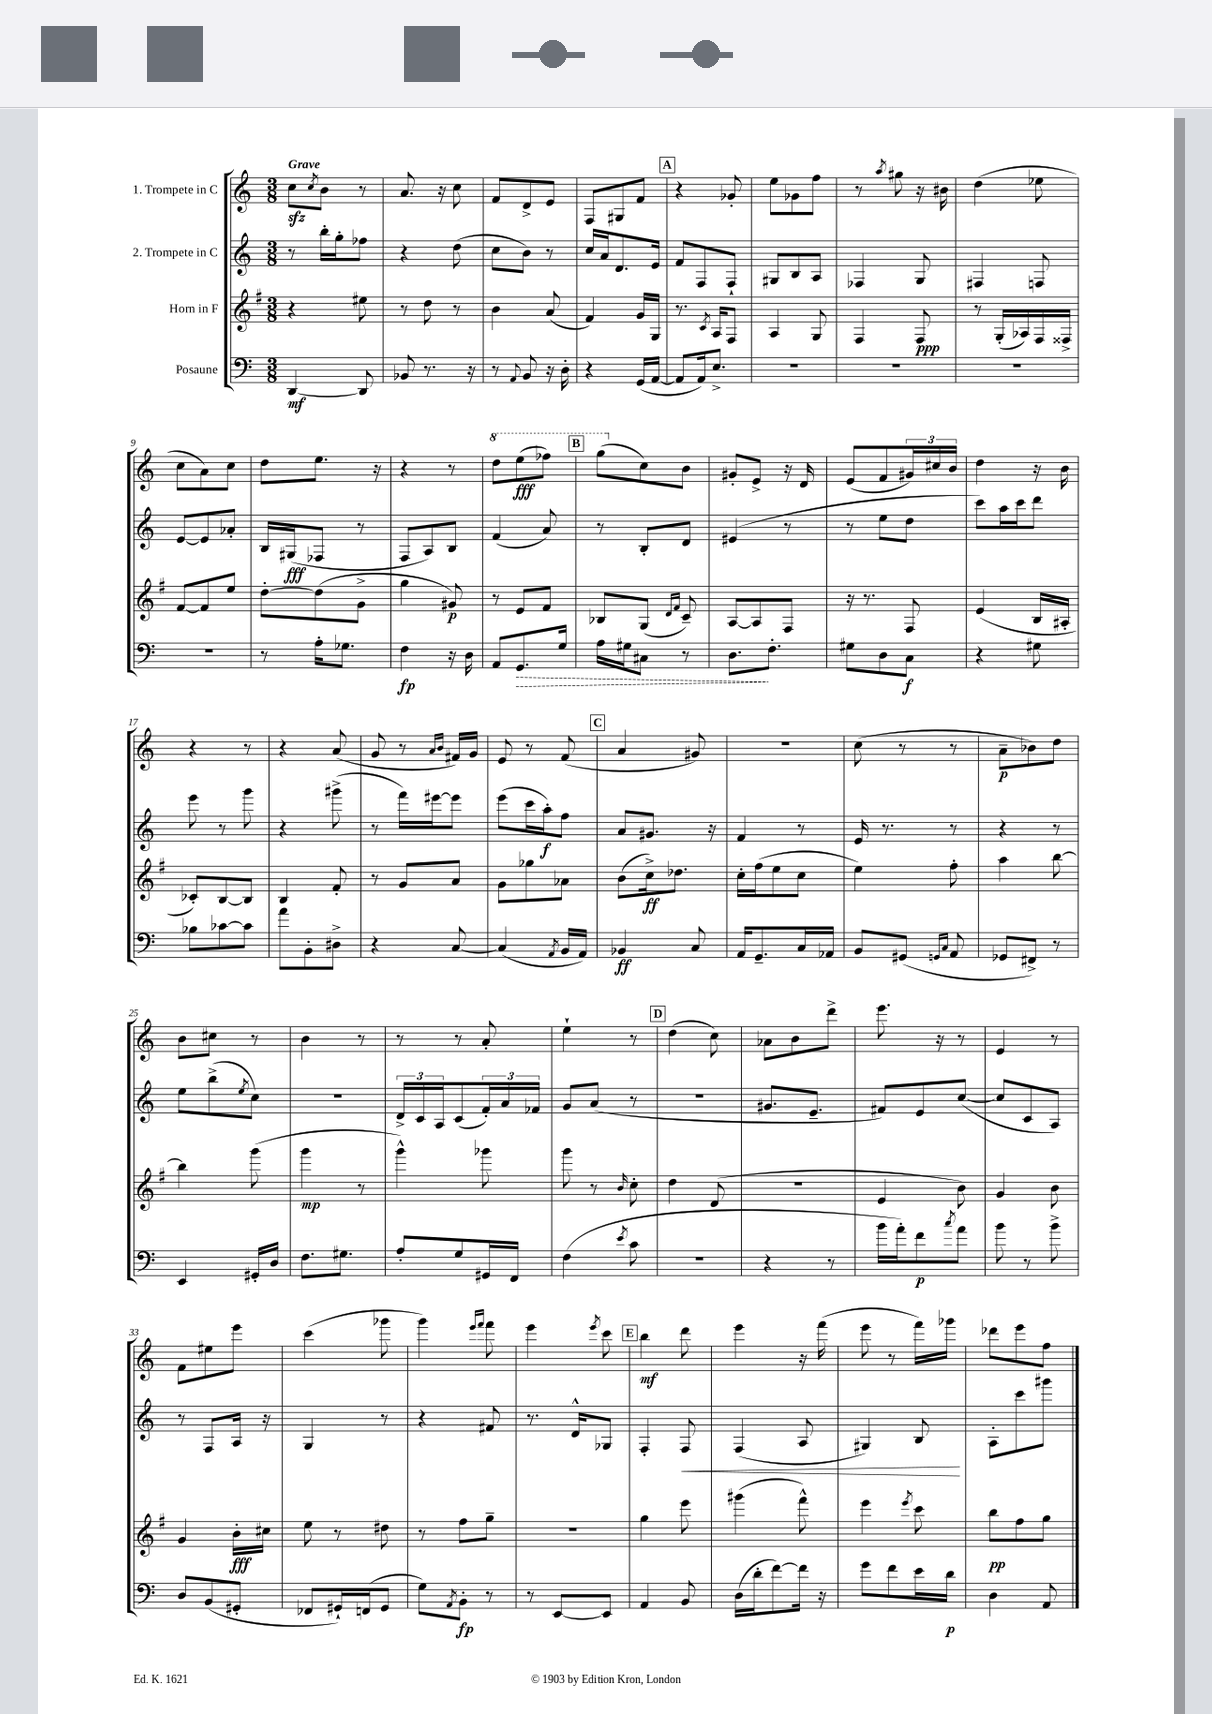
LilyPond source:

<<
\new StaffGroup <<
\new Staff = "s0" \with { instrumentName = "1. Trompete in C" } {
    \clef treble \key c \major \numericTimeSignature \time 3/8 \tempo "Grave"
    c''8\sfz \acciaccatura { c''8 } b'8 r8 |
    a'8. r16 c''8 |
    f'8 d'8-> e'8 |
    f8 gis8 f'8 |
    \mark \markup { \box "A" } r4 ges'8-. |
    e''8 ges'8 f''8 |
    r8 \acciaccatura { a''8 } gis''8 r16 bis'16 |
    d''4( ees''8 |
    c''8 a'8) c''8 |
    d''8 e''8. r16 |
    r4 r8 |
    \ottava #1 d'''8 e'''8\fff( fes'''8) |
    \mark \markup { \box "B" } g'''8( \ottava #0 c''8) b'8 |
    gis'8-. e'8-> r16 d'16 |
    e'8( f'8 \tuplet 3/2 { gis'16) cis''16 b'16 } |
    d''4 r16 b'16 |
    r4 r8 |
    r4 a'8( |
    g'8 r8 \grace { a'16 b'16 } fis'16) g'16 |
    e'8 r8 f'8( |
    \mark \markup { \box "C" } a'4 gis'8) |
    R4. |
    c''8( r8 r8 |
    a'8--\p bes'8) d''8 |
    b'8 cis''8 r8 |
    b'4 r8 |
    r8 r8 a'8-. |
    e''4-! r8 |
    \mark \markup { \box "D" } d''4( c''8) |
    aes'8 b'8 d'''8-> |
    e'''8. r16 r8 |
    e'4 r8 |
    f'8 eis''8 e'''8 |
    c'''4( ges'''8 |
    g'''4) \grace { e'''16 f'''16 } f'''8 |
    e'''4 \acciaccatura { e'''8 } c'''8 |
    \mark \markup { \box "E" } b''4\mf d'''8 |
    e'''4 r16 f'''16( |
    e'''8 r8 f'''16) ges'''16 |
    des'''8 e'''8 f''8 \bar "|." |
}
\new Staff = "s1" \with { instrumentName = "2. Trompete in C" } {
    \clef treble \key c \major \numericTimeSignature \time 3/8
    r8 b''16-. g''16-. fes''8 |
    r4 d''8( |
    c''8 b'8) r8 |
    c''16 a'16 d'8. e'16 |
    \mark \markup { \box "A" } f'8 f8 f8-! |
    gis8 b8 a8 |
    fes4 g8 |
    fis4 f8 |
    e'8~ e'8 aes'8-. |
    b16 gis16\fff( fes8 r8 |
    f8 a8) b8 |
    f'4( a'8) |
    \mark \markup { \box "B" } r8 b8-. d'8 |
    eis'4( r8 |
    r8 e''8 d''8 |
    c'''8) a''16 c'''16 d'''8 |
    e'''8 r8 g'''8 |
    r4 gis'''8->( |
    r8 f'''16) eis'''16~ eis'''8 |
    e'''8( c'''16 a''16-.\f) f''8 |
    \mark \markup { \box "C" } a'8 gis'8. r16 |
    f'4 r8 |
    e'16 r8. r8 |
    r4 r8 |
    e''8 b''8->( \acciaccatura { e''8 } c''8) |
    R4. |
    \tuplet 3/2 { d'16-> c'16 a16 } c'8( \tuplet 3/2 { f'16-.) a'16 fes'16 } |
    g'8 a'8( r8 |
    \mark \markup { \box "D" } R4. |
    gis'8. e'8.-- |
    fis'8) e'8 c''8~( |
    c''8 c'8 a8) |
    r8 f8 a16 r16 |
    g4 r8 |
    r4 fis'8 |
    r8. d'16-^ ges8 |
    \mark \markup { \box "E" } f4-. f8\< |
    f4( a8 |
    gis4) b8\! |
    a8-. c'''8 gis'''8 \bar "|." |
}
\new Staff = "s2" \with { instrumentName = "Horn in F" } {
    \clef treble \key g \major \numericTimeSignature \time 3/8
    r4 eis''8 |
    r8 d''8 r8 |
    b'4 a'8( |
    fis'4) g'16 g16 |
    \mark \markup { \box "A" } r8. \acciaccatura { c'8 } a16 fis8 |
    a4 g8 |
    fis4 fis8\ppp |
    r8 g16-.( aes16) fis16 fisis16-> |
    fis'8~ fis'8 e''8 |
    d''8~-. d''8( g'8-> |
    g''4 gis'8\p) |
    r8 e'8 fis'8 |
    \mark \markup { \box "B" } bes8 g8( \grace { d'16 fis'16 } c'8--) |
    a8~ a8 fis8 |
    r16 r8. fis8 |
    e'4( b16 ais16-. |
    ces'8-.) b8~ b8 |
    b4 fis'8-. |
    r8 g'8 a'8 |
    g'8 ges''8 aes'8 |
    \mark \markup { \box "C" } b'8( c''16->\ff) des''8. |
    c''16-. fis''16( e''8 c''8 |
    e''4) fis''8-. |
    a''4 b''8~ |
    b''4 g'''8( |
    g'''4\mp r8 |
    g'''4-^) ges'''8 |
    g'''8 r8 \grace { b'16 } c''8-. |
    \mark \markup { \box "D" } d''4 d'8( |
    r4. |
    e'4 b'8) |
    g'4 b'8 |
    g'4 b'16-.\fff cis''16 |
    e''8 r8 dis''8 |
    r8 fis''8 g''8-- |
    R4. |
    \mark \markup { \box "E" } g''4 e'''8 |
    gis'''4( fis'''8-^) |
    e'''4 \acciaccatura { e'''8 } c'''8 |
    b''8\pp fis''8 g''8 \bar "|." |
}
\new Staff = "s3" \with { instrumentName = "Posaune" } {
    \clef bass \key c \major \numericTimeSignature \time 3/8
    d,4~\mf d,8 |
    bes,8 r8. r16 |
    r8 \appoggiatura { a,8 } b,8 r16 d16-. |
    r4 g,16( a,16~ |
    \mark \markup { \box "A" } a,8 a,16) e8.-> |
    R4. |
    R4. |
    R4. |
    R4. |
    r8 a16-. ges8. |
    f4\fp r16 d16 |
    a,8 \once \override Hairpin.style = #'dashed-line g,8.\> g16 |
    \mark \markup { \box "B" } a16 gis16 cis8 r8 |
    d8.\! f8.-. |
    gis8 d8 c8\f |
    r4 gis8 |
    bes8 ces'8~ ces'8 |
    a'8 b,8-. dis8-> |
    r4 c8~ |
    c4( \acciaccatura { a,8 } b,16 a,16) |
    \mark \markup { \box "C" } bes,4\ff c8 |
    a,16 g,8.-- c16 aes,16 |
    b,8 gis,8( \grace { g,16 c16 } a,8 |
    ges,8 fis,8->) r8 |
    e,4 gis,16-. d16 |
    f8. gis8. |
    a8-. g8 gis,16 f,16 |
    f4( \acciaccatura { e'8 } c'8 |
    \mark \markup { \box "D" } R4. |
    r4 r8 |
    b'16 a'16-.) f'8\p \acciaccatura { c''8 } a'8 |
    b'8 r8 b'8-> |
    d8 b,8( gis,8-. |
    fes,8 gis,16-!) f,16( gis,8 |
    g8) \acciaccatura { a,8 } b,8-.\fp r8 |
    r8 e,8~ e,8 |
    \mark \markup { \box "E" } a,4 b,8 |
    d16( d'16-. f'8~) f'16 r16 |
    g'8 f'8 e'16 d'16\p |
    d4 a,8 \bar "|." |
}
>>
>>
